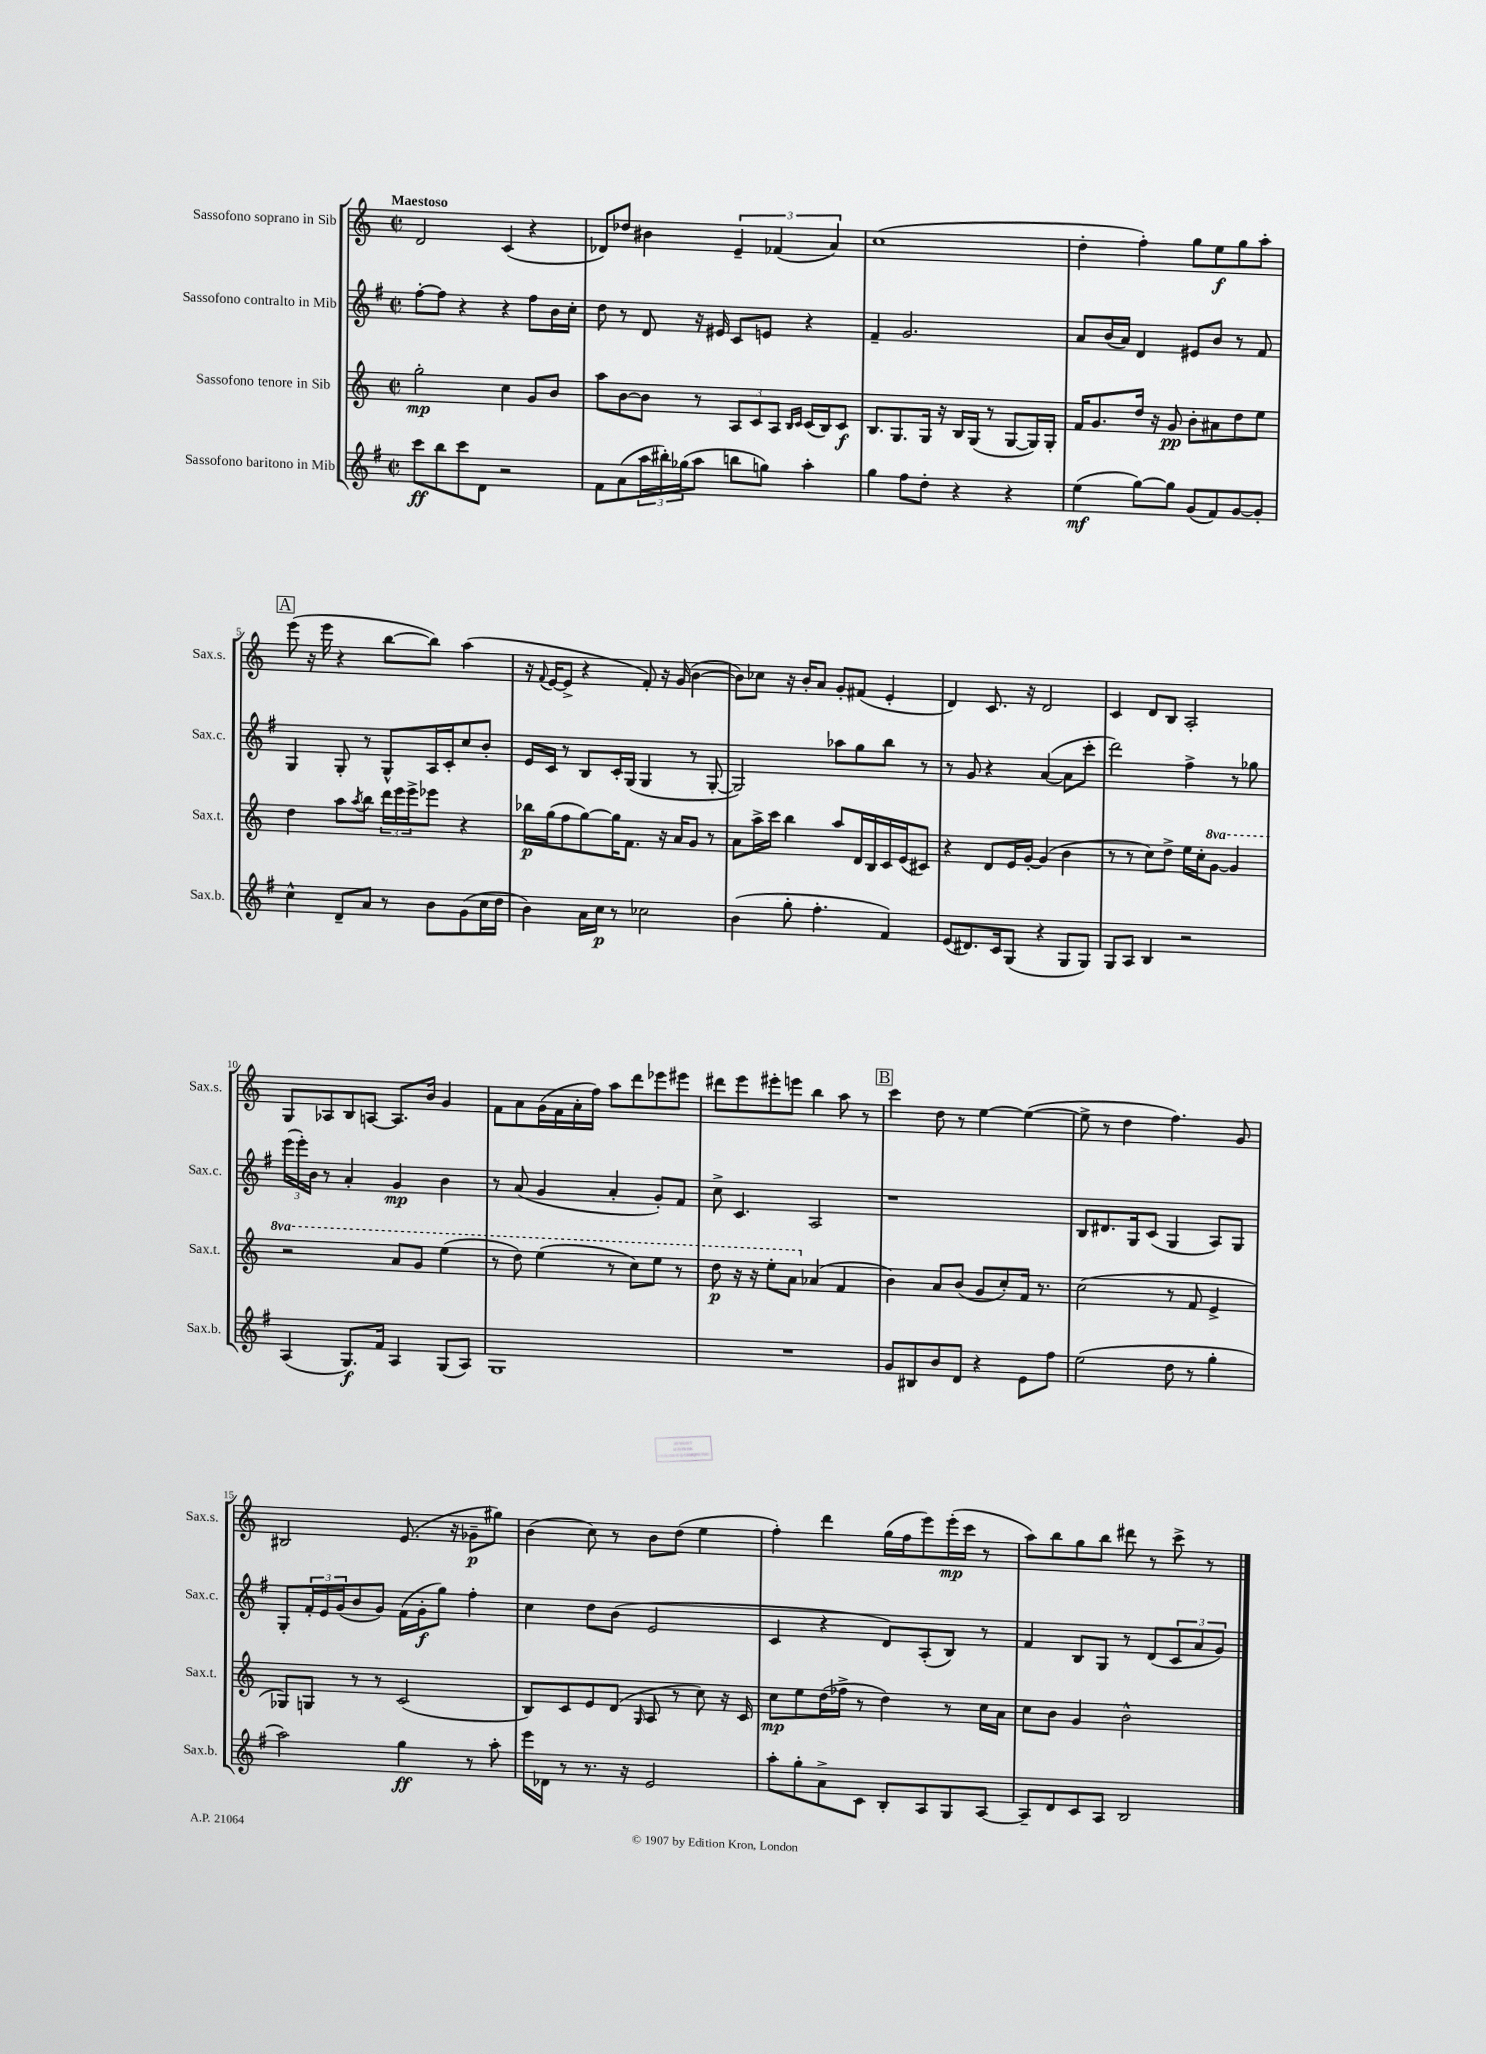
<<
\new StaffGroup <<
\new Staff = "s0" \with { instrumentName = "Sassofono soprano in Sib" shortInstrumentName = "Sax.s." } {
    \clef treble \key c \major \defaultTimeSignature \time 2/2 \tempo "Maestoso"
    d'2 c'4( r4 |
    des'8) des''8 bis'4 \tuplet 3/2 { e'4-- fes'4( a'4) } |
    c''1( |
    d''4-. f''4-.) g''8 e''8\f g''8 a''8-. |
    \mark \markup { \box "A" } e'''8( r16 e'''16 r4 b''8~ b''8) a''4( |
    r16 \appoggiatura { f'8 } e'16~ e'8-> r4 f'8-.) r16 g'16( b'4~ |
    b'8) ces''8 r16 b'16-. a'8 g'8-. fis'8( e'4-. |
    d'4) c'8. r16 d'2 |
    c'4 d'8 b8 a2-. |
    g8 aes8 b8 a8~ a8. b'16 g'4 |
    f'8 a'8 g'16( f'16 a'16-. f''16) a''8 d'''8 ees'''8 eis'''8 |
    dis'''8 e'''8 eis'''8-. e'''8 b''4 a''8 r8 |
    \mark \markup { \box "B" } c'''4 d''8 r8 e''4~ e''4~( |
    e''8-> r8 d''4 f''4.) g'8 |
    bis2 e'8.( r16 ges'8--\p gis''8) |
    b'4( c''8) r8 b'8 d''8( e''4 |
    f''4-.) d'''4 g''16( f''16 e'''8) e'''16-.\mp( c'''16 r8 |
    a''8) b''8 g''8 b''8 dis'''8 r8 c'''8-> r8 \bar "|." |
}
\new Staff = "s1" \with { instrumentName = "Sassofono contralto in Mib" shortInstrumentName = "Sax.c." } {
    \clef treble \key g \major \defaultTimeSignature \time 2/2
    fis''8~-. fis''8 r4 r4 fis''8 b'16 c''16-. |
    d''8 r8 d'8 r16 eis'16 c'8 e'8 r4 |
    fis'4-- g'2. |
    a'8 b'16( a'16) d'4 eis'8 b'8 r8 fis'8 |
    \mark \markup { \box "A" } g4 g8-. r8 g8-^ a16 c'16-. c''8 b'8-. |
    e'16 c'16 r8 b8 c'16-. g16( g4 r8 g8~-. |
    g2) aes''8 g''8 b''8 r8 |
    r8 g'8 r4 a'4~( a'8 c'''8-. |
    d'''2) fis''4-> r8 ges''8 |
    \tuplet 3/2 { e'''16( e'''16-.) b'16 } r8 a'4-. g'4\mp b'4 |
    r8 a'8( g'4 a'4-. g'8-.) fis'8 |
    c''8-> c'4. a2 |
    \mark \markup { \box "B" } r1 |
    b8 dis'8. g16 c'8( g4 a8) g8 |
    g8-. \tuplet 3/2 { fis'16-. e'16 g'16( } b'8 g'8) fis'16( g'16-.\f g''8) fis''4-. |
    c''4 d''8 b'8( e'2 |
    c'4 r4 d'8) a8-.( b8) r8 |
    fis'4 b8 g8 r8 d'8( \tuplet 3/2 { c'8 a'8 g'8) } \bar "|." |
}
\new Staff = "s2" \with { instrumentName = "Sassofono tenore in Sib" shortInstrumentName = "Sax.t." } {
    \clef treble \key c \major \defaultTimeSignature \time 2/2 \set Staff.ottavationMarkups = #ottavation-simple-ordinals
    g''2-.\mp c''4 g'8 b'8 |
    a''8 b'8~ b'8 r8 \tuplet 3/2 { a8 c'8 a8 } \grace { b16 c'16 } c'16( b16) c'8\f |
    b8. g8. g16 r16 b16 g16( r8 g8~ g16) g16-. |
    f'16 g'8. d''16 r16 g'8\pp b'8-. ais'8 d''8 e''8 |
    \mark \markup { \box "A" } d''4 a''8 \acciaccatura { a''8 } b''8 \tuplet 3/2 { d'''16 e'''16 e'''16-> } ees'''8 r4 |
    bes''16\p g''16( f''8 g''8~) g''16 f'8. r16 a'16 g'8 r8 |
    a'8 a''16-> c'''16 b''4 a''8 d'16 b16 c'16 e'16( cis'8) |
    r4 d'8 e'16 g'16~-. g'4( b'4 |
    r8 r8 c''8) d''8-> e''16 c''16-. \ottava #1 g''8~ g''4 |
    r2 a''8 g''8 e'''4( |
    r8 d'''8) e'''4( r8 c'''8) e'''8 r8 |
    d'''8\p r16 r16 e'''8-. a''8 \ottava #0 aes'4( f'4 |
    \mark \markup { \box "B" } b'4) a'8 b'8( g'8 c''8-.) f'16 r8. |
    c''2( r8 f'8 e'4-> |
    ges8) g8 r8 r8 c'2( |
    b8) c'8 e'8 d'8( \grace { g16 } a8 r8 c''8) r16 c'16 |
    c''8\mp e''8 d''16( fes''16-> r8 d''4) r8 c''16 a'16 |
    c''8 b'8 g'4 b'2-^ \bar "|." |
}
\new Staff = "s3" \with { instrumentName = "Sassofono baritono in Mib" shortInstrumentName = "Sax.b." } {
    \clef treble \key g \major \defaultTimeSignature \time 2/2
    c'''8\ff b''8 c'''8 d'8 r2 |
    fis'8 a'8( \tuplet 3/2 { a''16 bis''16-.) ges''16( } a''8 b''8 g''8) a''4-. |
    g''4 fis''8 d''8-. r4 r4 |
    e''4\mf( g''8~) g''8 g'8( fis'8) g'8~ g'8-. |
    \mark \markup { \box "A" } c''4-^ d'8-- a'8 r8 b'8 g'8( c''16 d''16 |
    b'4) a'16 c''16\p r8 ces''2 |
    b'4( g''8-. fis''4.-. fis'4) |
    e'8( dis'8.) c'16 g8( r4 g8 g8) |
    g8 a8 b4 r2 |
    a4( g8.\f) fis'16 a4 g8( a8) |
    g1 |
    R1 |
    \mark \markup { \box "B" } g'8 bis8 b'8 d'8 r4 e'8 fis''8 |
    e''2( d''8 r8 g''4-. |
    a''2) g''4\ff r8 a''8-. |
    e'''16 des'16 r8 r8. r16 e'2 |
    a''8-. g''8-. a'8-> c'8 b8-. a8 g8 a8~ |
    a8-- d'8 c'8 a8 b2 \bar "|." |
}
>>
>>
